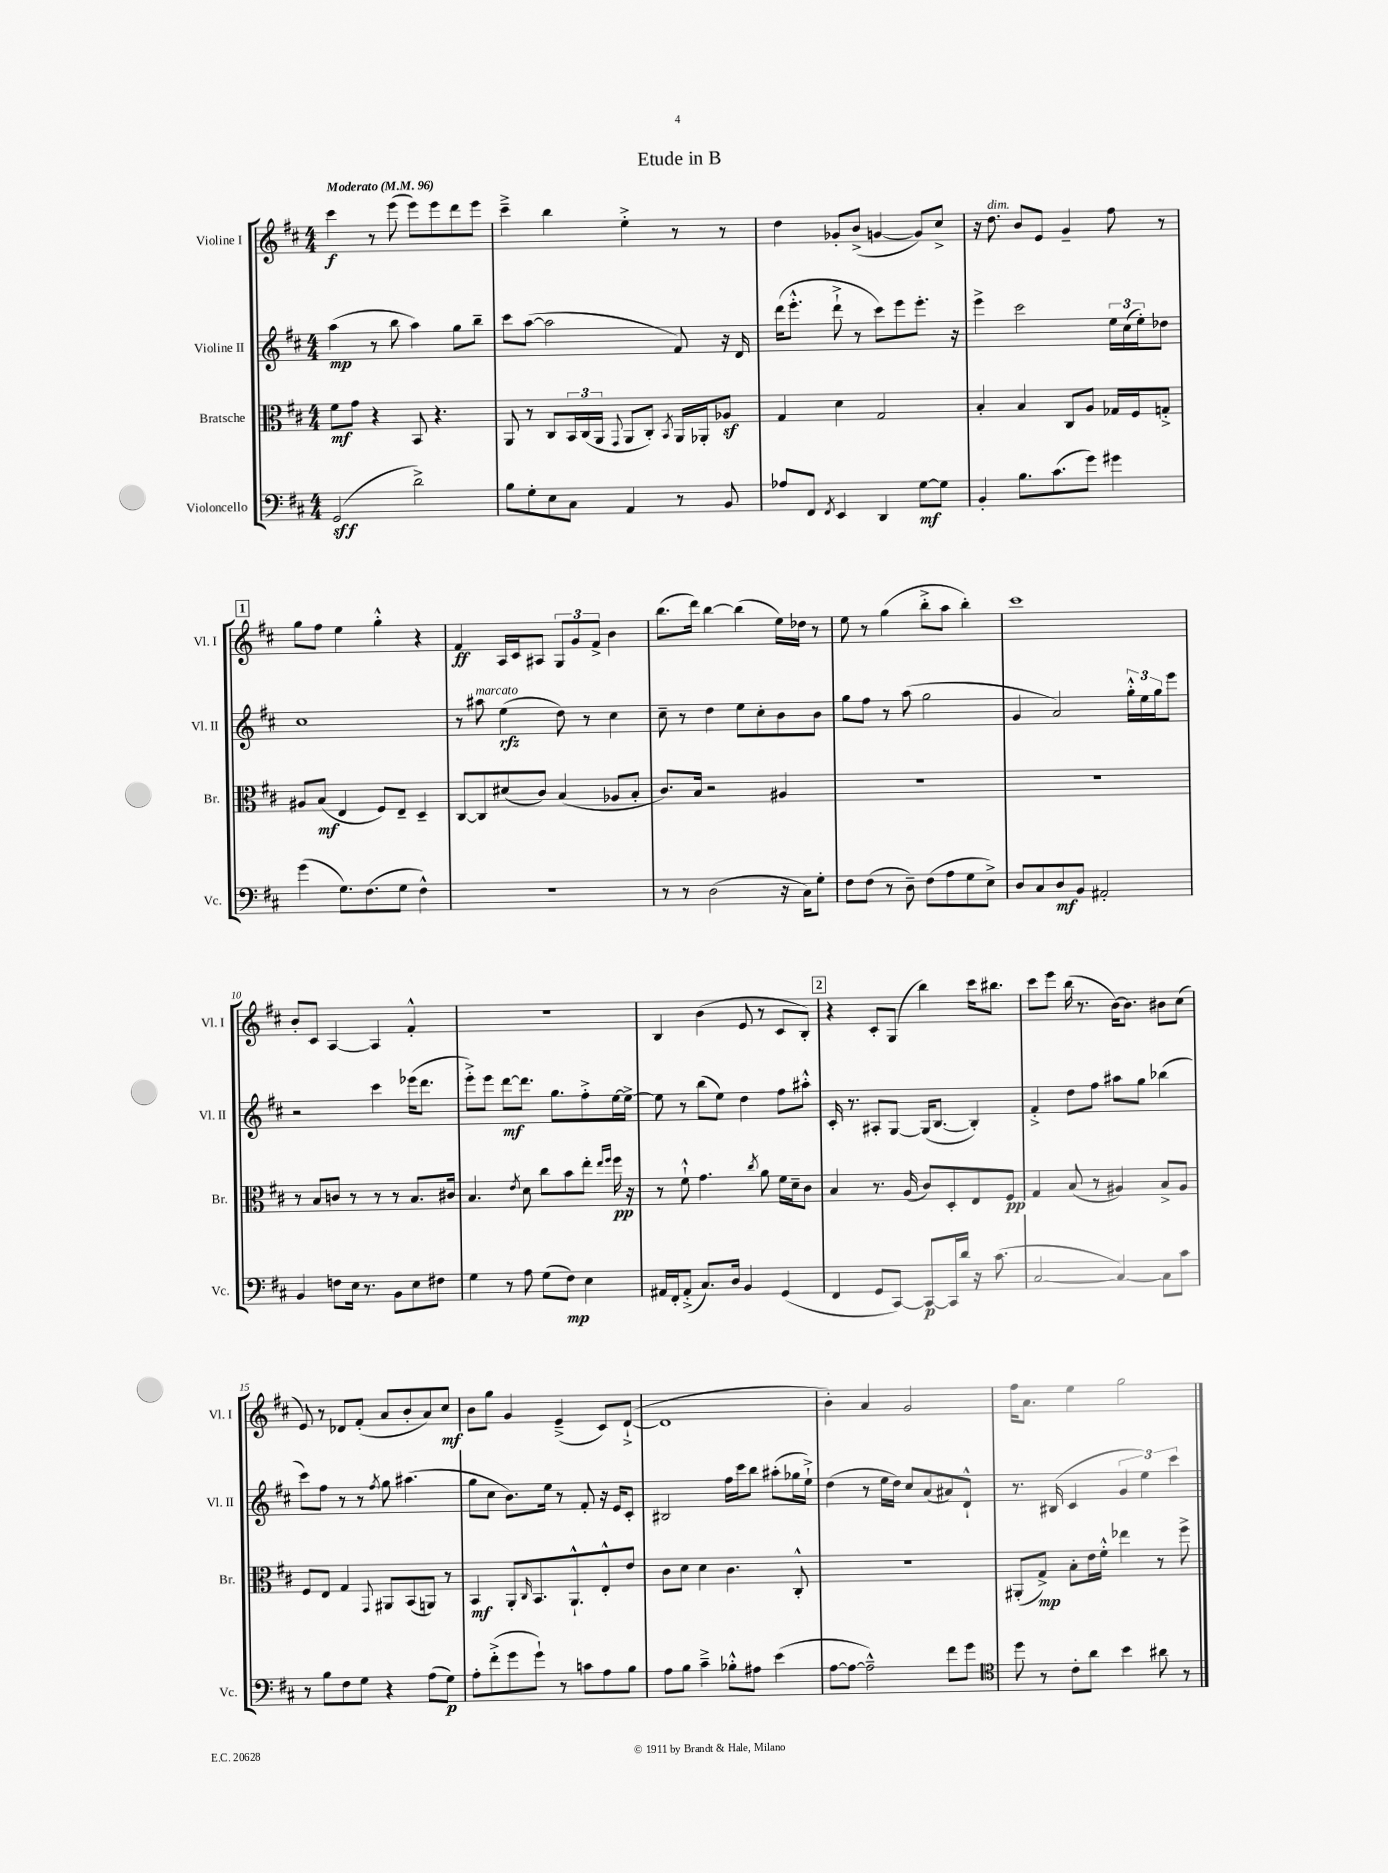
\header { title = "Etude in B" }
<<
\new StaffGroup <<
\new Staff = "s0" \with { instrumentName = "Violine I" shortInstrumentName = "Vl. I" } {
    \clef treble \key d \major \numericTimeSignature \time 4/4 \tempo "Moderato" 4 = 96
    cis'''4\f r8 e'''8( e'''8) e'''8 d'''8 e'''8 |
    cis'''4---> b''4 e''4-.-> r8 r8 |
    d''4 ges'8-. b'8->( g'4~ g'8) cis''8-> |
    r16 d''8.^\markup { \italic "dim." } b'8 e'8 g'4-- fis''8 r8 |
    \mark \markup { \box "1" } g''8 fis''8 e''4 g''4-.-^ r4 |
    fis'4\ff a16 cis'16 ais8 \tuplet 3/2 { g8 g'8 fis'8-> } b'4 |
    b''8.( d'''16) b''4~ b''4( e''16) des''16 r8 |
    e''8 r8 g''4( b''8-.-> a''8 b''4-.) |
    cis'''1 |
    b'8-. cis'8 a4~ a4 fis'4-.-^ |
    R1 |
    b4 b'4( e'8 r8 cis'8 b8-.) |
    \mark \markup { \box "2" } r4 cis'8-. g8( b''4) cis'''16 bis''8. |
    cis'''8 e'''8 b''16( r8. b'16~) b'8. bis'8 cis''8( |
    e'8) r8 des'8 fis'8-.( a'8 b'8-. a'8) cis''8\mf |
    b'8 g''8 g'4 e'4--->( cis'8) d'8~-!->( |
    d'1 |
    b'4-.) a'4 g'2 |
    fis''16 a'8. e''4 g''2 \bar "|." |
}
\new Staff = "s1" \with { instrumentName = "Violine II" shortInstrumentName = "Vl. II" } {
    \clef treble \key d \major \numericTimeSignature \time 4/4
    a''4\mp( r8 b''8 a''4) g''8 b''8-- |
    cis'''8 a''8~( a''2 fis'8) r16 d'16 |
    d'''16( e'''8.-.-^ d'''8-!-> r8 cis'''8) e'''8 e'''8.-. r16 |
    e'''4-> cis'''2 \tuplet 3/2 { e''16 cis''16( e''16-.) } des''8 |
    \mark \markup { \box "1" } cis''1 |
    r8 ais''8^\markup { \italic "marcato" } e''4\rfz( d''8) r8 cis''4 |
    cis''8-- r8 d''4 e''8 cis''8-. b'8 b'8 |
    g''8 fis''8 r8 a''8( g''2 |
    g'4 a'2) \tuplet 3/2 { g''16-.-^ e''16 g''16 } e'''8 |
    r2 cis'''4 ees'''16( d'''8. |
    e'''8-.->) e'''8 d'''8~\mf d'''8. g''8. fis''8-.-> e''16~ e''16~-> |
    e''8 r8 b''8( e''8) d''4 fis''8 ais''8-.-^ |
    \mark \markup { \box "2" } cis'16-. r8. ais8-. g8~ g16( b8.~ b4-.) |
    fis'4-.-> d''8 fis''8 ais''8 g''8 bes''4( |
    cis'''8) fis''8 r8 r8 \acciaccatura { fis''8 } g''8 ais''4.( |
    g''8 cis''8 b'8.) e''16 r8 fis'8-. r16 e'16 cis'8-. |
    bis2 fis''16 cis'''16 b''8 ais''8-.( ges''16 e''16-!->) |
    d''4( r8 e''16 d''16) cis''8 a'8( ais'8) d'8-!-^ |
    r8. bis16( cis'4 \tuplet 3/2 { g'4 e''4) cis'''4 } \bar "|." |
}
\new Staff = "s2" \with { instrumentName = "Bratsche" shortInstrumentName = "Br." } {
    \clef alto \key d \major \numericTimeSignature \time 4/4
    fis'8\mf g'8 r4 b,8 r4. |
    a,8 r8 cis8 \tuplet 3/2 { b,16 cis16( a,16 } \appoggiatura { g,8 } a,8 cis8-.) \acciaccatura { b,8 } a,16 aes,16-. aes8\sf |
    g4 d'4 g2 |
    b4-. b4 cis8 a8 ges16 fis16 g8-.-> |
    \mark \markup { \box "1" } ais8 b8\mf( e4 fis8) e8-- d4-- |
    cis8~ cis8 dis'8( cis'8) b4( aes8 b8-. |
    cis'8.) b16 r2 ais4 |
    R1 |
    R1 |
    r8 b8 c'8 r8 r8 r8 b8. cis'16 |
    b4. \acciaccatura { e'8 } d'8 cis''8 b'8 e''8-. \grace { e''16 fis''16 } fis''16\pp r16 |
    r8 fis'8-!-^ g'4. \acciaccatura { cis''8 } a'8 fis'16 d'16-- cis'8 |
    \mark \markup { \box "2" } b4 r8. a16( cis'8) d8-. e8 fis8\pp |
    g4 b8( r8 ais4) b8-> ais8 |
    fis8 e8 g4 \appoggiatura { g,8 } ais,8 b,8( a,8) r8 |
    b,4\mf a,8-. \grace { cis16 } b,8. a,8.-!-^ e8-.-^ e'8 |
    cis'8 d'8 d'4 cis'4. cis8-.-^ |
    R1 |
    ais,8-.( g8->\mp) b8-. e'16 fis'16-.-^ ees''4 r8 fis''8-> \bar "|." |
}
\new Staff = "s3" \with { instrumentName = "Violoncello" shortInstrumentName = "Vc." } {
    \clef bass \key d \major \numericTimeSignature \time 4/4
    g,2\sff( d'2->) |
    b8 g8-. e8 cis8 a,4 r8 b,8 |
    aes8 fis,8 \acciaccatura { fis,8 } e,4 d,4 g8~\mf g8 |
    b,4-. b8. cis'8.( g'8) gis'4 |
    \mark \markup { \box "1" } g'4( g8.) fis8.( g8 fis4-^) |
    R1 |
    r8 r8 d2( r16 cis16) g8-. |
    fis8 fis8( r8 d8--) fis8( a8 g8 e8->) |
    d8 cis8 d8\mf b,8 ais,2-. |
    b,4 f8 e16 r8. b,8 e8 fis8 |
    g4 r8 a8 g8( fis8\mp) e4 |
    ais,16 fis,16-. ais,8-.->( cis8.) d16 b,4 g,4( |
    \mark \markup { \box "2" } fis,4 g,8 cis,8~) cis,8~\p cis,16 d'16 r16 cis'8.( |
    cis2~ cis4~) cis8 cis'8 |
    r8 b8 fis8 g8 r4 a8( g8\p) |
    a8-. fis'8-.->( g'8 g'8-!) r8 c'8 a8 b8 |
    a8 b8 cis'4---> bes8-.-^ ais8 e'4( |
    a8~ a8~ a2---^) fis'8 g'8 |
    \clef tenor d''8 r8 cis'8-. a'8 b'4 ais'8 r8 \bar "|." |
}
>>
>>
